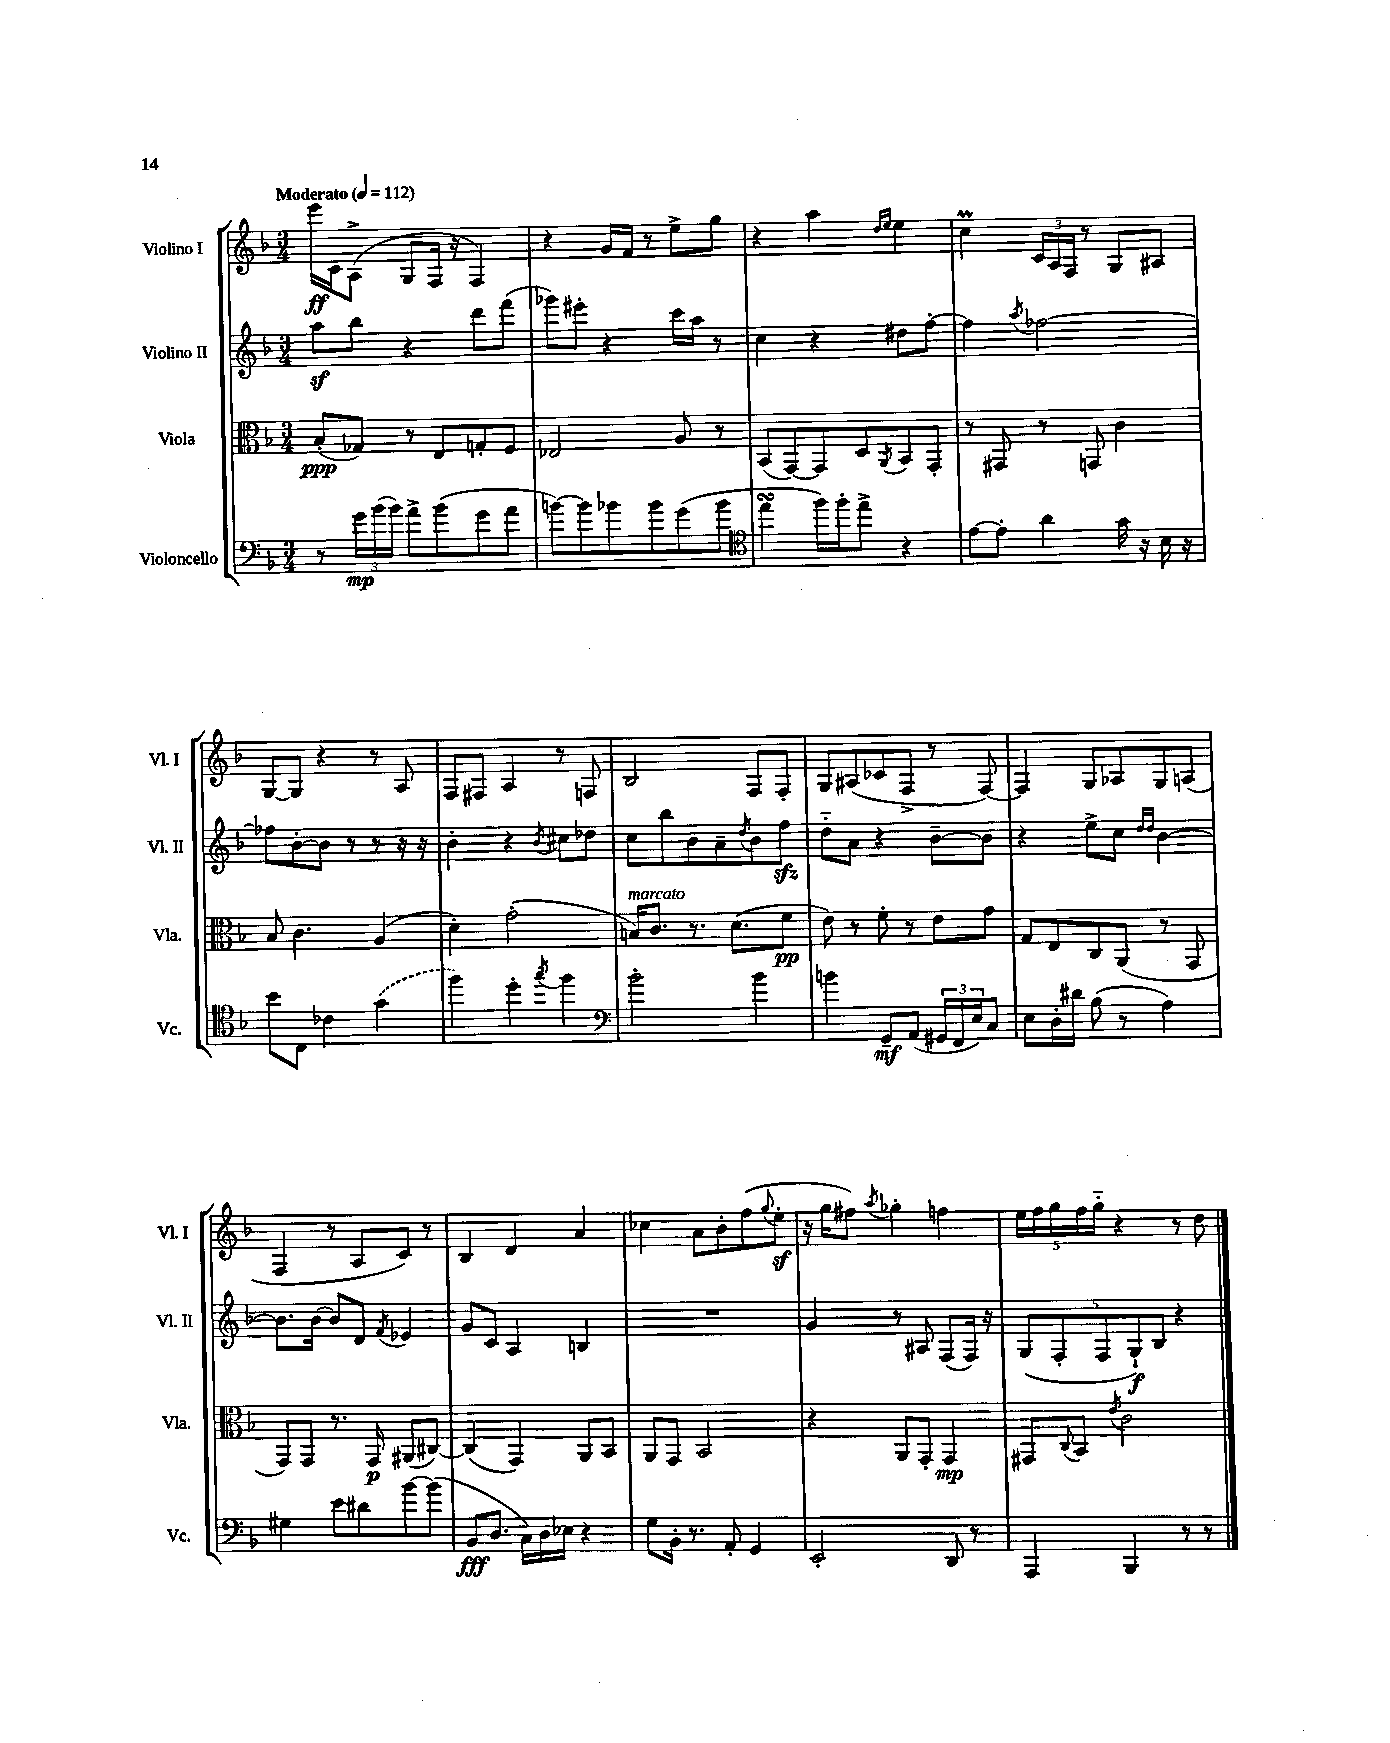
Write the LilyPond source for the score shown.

<<
\new StaffGroup <<
\new Staff = "s0" \with { instrumentName = "Violino I" shortInstrumentName = "Vl. I" } {
    \clef treble \key f \major \numericTimeSignature \time 3/4 \tempo "Moderato" 4 = 112
    e'''16\ff c'16 a8->( g8 f16 r16 f4) |
    r4 g'16 f'16 r8 e''8-> g''8 |
    r4 a''4 \grace { d''16 e''16 } e''4 |
    c''4\prall \tuplet 3/2 { c'16 a16 f16 } r8 g8 ais8 |
    g8~ g8 r4 r8 a8 |
    f8 fis8 a4 r8 f8 |
    bes2 f8 f8-. |
    g8 ais8( ces'8 f8-> r8 f8~) |
    f4 g8 aes8 g8 a8( |
    f4 r8 a8 c'8) r8 |
    bes4 d'4 a'4 |
    ces''4 a'8 bes'8-. f''8( \appoggiatura { g''8 } e''8-.\sf |
    r16 g''16 fis''8) \acciaccatura { a''8 } ges''4-. f''4 |
    \tuplet 5/4 { e''16 f''16 g''16 f''16 g''16-_ } r4 r8 d''8 \bar "|." |
}
\new Staff = "s1" \with { instrumentName = "Violino II" shortInstrumentName = "Vl. II" } {
    \clef treble \key f \major \numericTimeSignature \time 3/4
    a''8\sf bes''8 r4 d'''8 f'''8( |
    ges'''8) eis'''8-. r4 c'''16 a''16 r8 |
    c''4 r4 dis''8 f''8~-. |
    f''4 \acciaccatura { a''8 } fes''2~ |
    fes''8 bes'8~-. bes'8 r8 r8 r16 r16 |
    bes'4-. r4 \acciaccatura { bes'8 } cis''8 des''8 |
    c''8 bes''8 bes'8 a'8-- \acciaccatura { d''8 } bes'8 f''8\sfz |
    d''8-_ a'8 r4 bes'8~-- bes'8 |
    r4 e''8-> c''8 \grace { d''16 d''16 } bes'4~ |
    bes'8. bes'16~ bes'8 d'8 \acciaccatura { f'8 } ees'4 |
    g'8 c'8 a4 b4 |
    R2. |
    g'4 r8 ais8 f8( f16) r16 |
    \tuplet 5/4 { g8( f8-. f8 g8-!\f) bes8 } r4 \bar "|." |
}
\new Staff = "s2" \with { instrumentName = "Viola" shortInstrumentName = "Vla." } {
    \clef alto \key f \major \numericTimeSignature \time 3/4
    bes8-.\ppp( ges8) r8 e8 g8-. f8 |
    ees2 a8 r8 |
    bes,8( g,8~) g,8 d8 \acciaccatura { a,8 } bes,8 g,8-. |
    r8 gis,8 r8 g,8 c'4 |
    bes8 c'4. a4( |
    d'4-.) g'2-.( |
    b16^\markup { \italic "marcato" }) c'8. r8. d'8.( f'8\pp |
    e'8) r8 f'8-. r8 e'8 g'8 |
    g8 e8 c8 a,8( r8 g,8 |
    g,8) g,8 r8. g,16\p ais,8( cis8~) |
    cis4( g,4) a,8 bes,8 |
    a,8 g,8 bes,2 |
    r4 a,8 g,8-. g,4\mp |
    gis,8 \appoggiatura { c8 } bes,8 \acciaccatura { e'8 } c'2 \bar "|." |
}
\new Staff = "s3" \with { instrumentName = "Violoncello" shortInstrumentName = "Vc." } {
    \clef bass \key f \major \numericTimeSignature \time 3/4
    r8 \tuplet 3/2 { g'16\mp bes'16( bes'16) } a'8-> bes'8( g'8 a'8 |
    b'8~) b'8 bes'8 bes'8 g'8( bes'8 |
    \clef tenor e''4\turn f''16) f''16-. e''8-> r4 |
    e'8~ e'8-. a'4 g'16 r16 bes16 r16 |
    bes'8 c8 ces'4 \once \slurDashed g'4( |
    f''4) d''4-. \acciaccatura { g''8 } f''4 |
    \clef bass bes'2-. bes'4 |
    b'4 g,8--\mf a,8( \tuplet 3/2 { gis,16 f,16 e16) } c8 |
    e8 d16-. dis'16 bes8( r8 a4) |
    gis4 e'8 dis'8 bes'8~ bes'8( |
    bes,8\fff d8. c16) d16 ees16 r4 |
    g8 bes,16-. r8. a,8-. g,4 |
    e,2-. d,8 r8 |
    a,,4 bes,,4 r8 r8 \bar "|." |
}
>>
>>
\layout { \context { \Score \remove "Bar_number_engraver" } }
